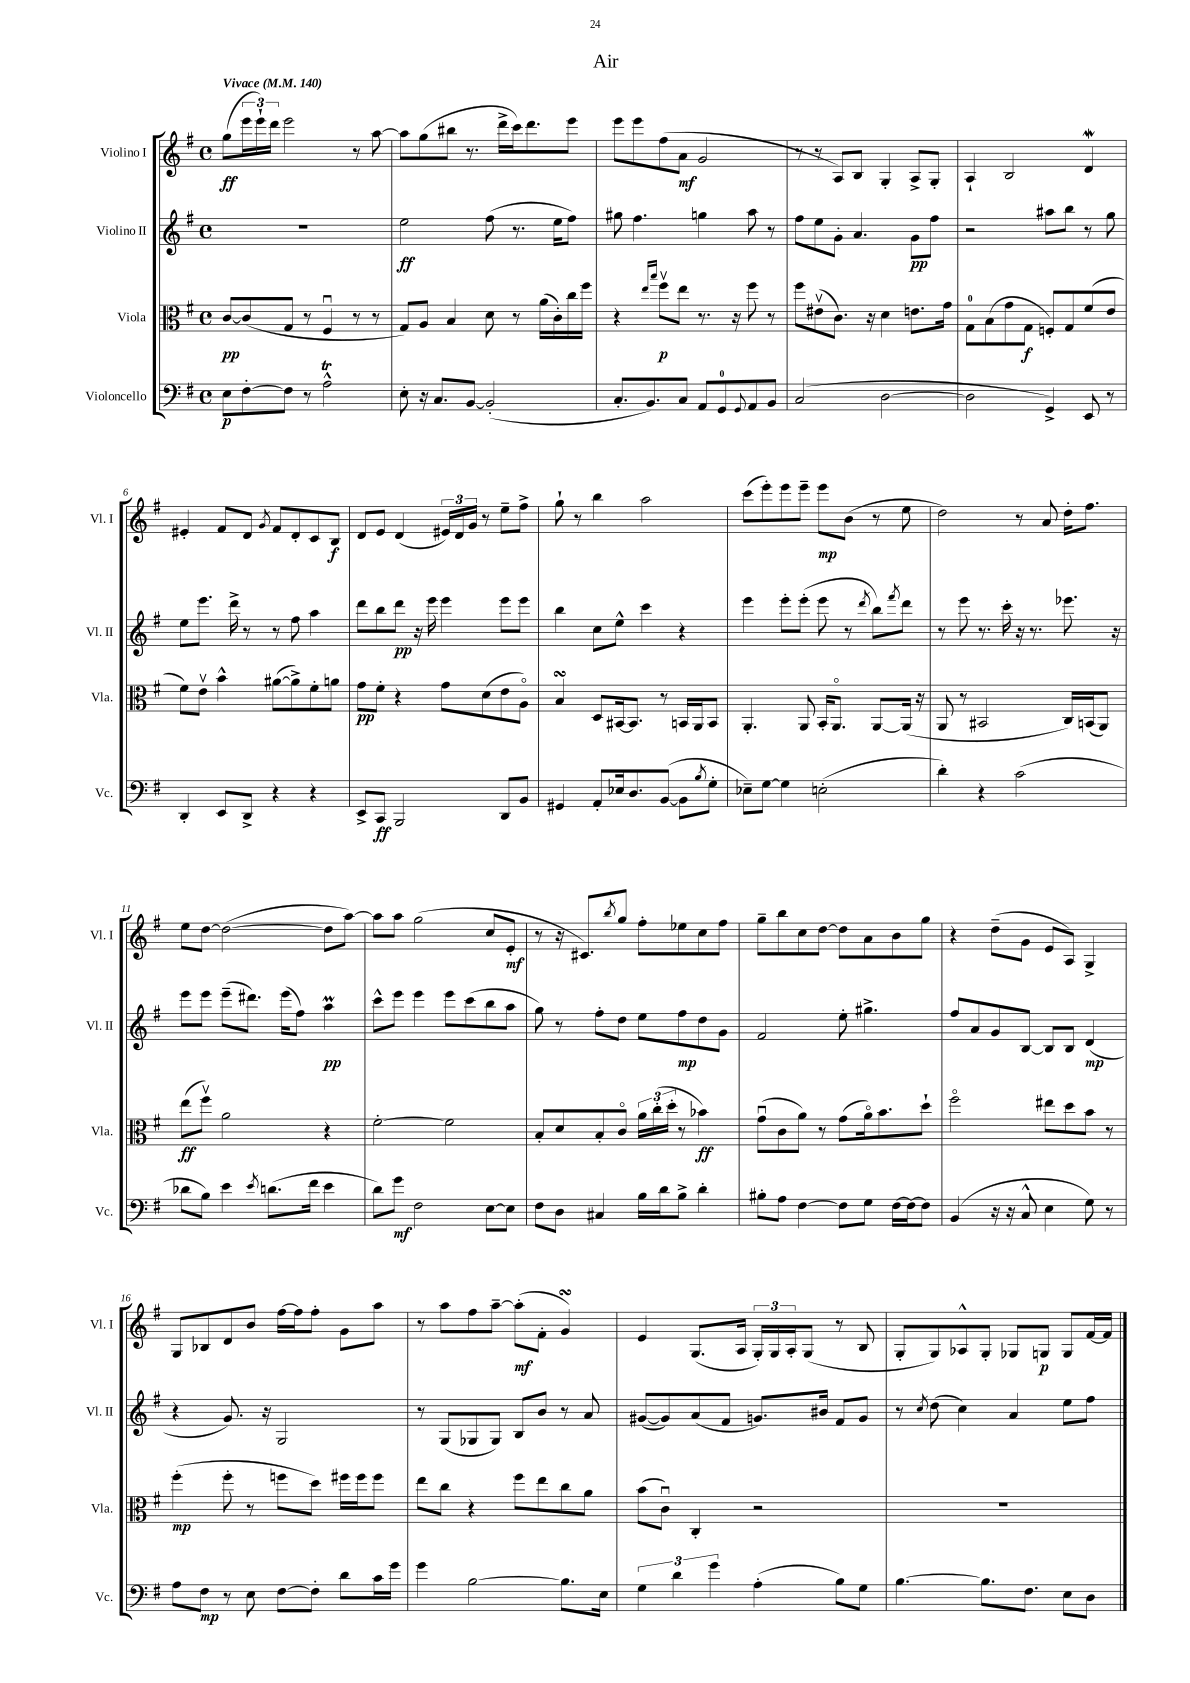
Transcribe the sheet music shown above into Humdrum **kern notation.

**kern	**kern	**kern	**kern
*staff4	*staff3	*staff2	*staff1
*clefF4	*clefC3	*clefG2	*clefG2
*k[f#]	*k[f#]	*k[f#]	*k[f#]
*M4/4	*M4/4	*M4/4	*M4/4
*met(c)	*met(c)	*met(c)	*met(c)
*MM140	*MM140	*MM140	*MM140
8E\L	[8c/L	1r	(8gg\L
[8F#'\	(8c/]	.	24eee\L
.	.	.	24eee`\)
.	.	.	24ddd\JJ
8F#\]J	8G/J	.	2eee\
8r	8r	.	.
2A^^\	4F#u/	.	.
.	8r	.	8r
.	8r	.	[8aa\
=	=	=	=
8E'\	8G/L)	2ee\	8aa\]L
16r	8A/J	.	(8gg\
8.C/L	.	.	.
.	4B/	.	8bb#\J
[8BB/J	.	.	8.r
(2BB'/]	8d\	(8ff#\	.
.	.	.	16ddd^\LL
.	8r	8.r	16ccc\J)
.	.	.	8.ddd\
.	(16a\LL	.	.
.	16c'\)	16ee\LK	.
.	16cc\	8ff#\J)	8eee\J
.	16ff#\JJ	.	.
=	=	=	=
8.C'/L	4r	8gg#\	8eee\L
.	.	4.ff#\	8eee\
8.BB/)	.	.	.
.	16qqee/LL	.	.
.	16qqbb/JJ	.	.
.	8ff#v\L	.	(8ff#\
8C/J	8ee\J	.	8a\J
8AA/L	8.r	4gg\	2g/
8GG/	.	.	.
.	16r	.	.
8qqGG/	.	.	.
8AA/	8ff#\	8aa\	.
8BB/J	8r	8r	.
=	=	=	=
(2C/	8ff#\L	8ff#\L	8r
.	(8e#v\	8ee\	8r
.	8.c\J)	8g'\J	8A/L)
.	.	4.a/	8B/J
.	16r	.	.
[2D\	4d\	.	4G'/
.	8.e\L	8g\L	8A^/L
.	.	8ff#\J	8G'/J
.	16g\Jk	.	.
=	=	=	=
2D\]	8G\L	2r	4A`/
.	(8B\	.	.
.	8g\	.	2B/
.	8G\J	.	.
4GG^/)	8F'/L)	8aa#\L	.
.	8G/	8bb\J	.
8EE/	(8f#/	8r	4d/
8r	8e/J	8gg\	.
=	=	=	=
4DD'/	8f#\L)	8ee\L	4e#'/
.	8ev\J	8.eee\J	.
8EE/L	4b^^\	.	8f#/L
.	.	16ddd^\	.
8DD^/J	.	8r	8d/J
.	.	.	8qg/
4r	([8a#\L	8r	8f#/L
.	8a#^\])	8ff#\	8d'/
4r	8f#'\	4aa\	8c/
.	8a\J	.	8B/J
=	=	=	=
8EE^/L	8g\L	8ddd\L	8d/L
8CC/J	8f#'\J	8bb\	8e/J
2BBB/	4r	8ddd\J	(4d/
.	.	16r	.
.	.	16eee\	.
.	8g\L	4eee\	24e#/LL)
.	.	.	24d/
.	.	.	24g/JJ
.	(8d\	.	8r
8DD/L	8e\	8eee\L	8ee~\L
8BB/J	8Ao\J)	8eee\J	8ff#^\J
=	=	=	=
4GG#/	4B/	4bb\	8gg`\
.	.	.	8r
8AA'/L	8D/L	8cc\L	4bb\
16E-/k	[16BB#/k	8ee^^\J	.
8.D/	8.BB#/]J	.	.
.	.	4ccc\	2aa\
([8BB/J	8r	.	.
8BB\]L	16BB/LL	4r	.
.	16AA/J	.	.
8qB/	.	.	.
8G'\J	8BB/J	.	.
=	=	=	=
8E-~\L)	4.AA'/	4eee\	(8ccc\L
[8G\J	.	.	8eee'\)
4G\]	.	8eee'\L	8eee\
.	8AA/	(8eee'\J	8eee~\J
(2E'\	16BB'/LK	8eee\	8eee\L
.	8.AAo/J	.	.
.	.	8r	(8b\J
.	.	8qddd/	.
.	[8AA/L	8bb\L)	8r
.	.	8qfff#/	.
.	(16AA/]Jk	8ddd\J	8ee\
.	16r	.	.
=	=	=	=
4d'\)	8AA/	8r	2dd\)
.	8r	8eee\	.
4r	2BB#/	8.r	.
.	.	16ccc'\	.
(2c\	.	16r	8r
.	.	8.r	.
.	.	.	8a/
.	16C/LL)	8.eee-\	16dd'\LK
.	(16BB/J	.	8.ff#\J
.	8AA/J)	.	.
.	.	16r	.
=	=	=	=
8d-\L	(8ee\L	8eee\L	8ee\L
8B\J)	8ff#v\J)	8eee\J	[8dd\J
4e\	2a\	(8eee~\L	(2dd\_
.	.	8.ddd#\J)	.
8qe/	.	.	.
(8.d\L	.	.	.
.	.	(16eee\LK	.
.	.	8ff#\J)	.
16f#\Jk	.	.	.
4e\	4r	4aa\	8dd\]L
.	.	.	[8aa\J)
=	=	=	=
8d\L)	[2f#'\	8ccc^^\L	8aa\]L
8g\J	.	8eee\J	8aa\J
2F#\	.	4eee\	(2gg\
.	2f#\]	8eee\L	.
.	.	(8ccc\	.
[8E\L	.	8bb\	8cc/L
8E\]J	.	8aa\J	8e'/J
=	=	=	=
8F#\L	8B'/L	8gg\)	8r
8D\J	8d/	8r	16r
.	.	.	8.c#/L)
4C#/	8B'/	8ff#'\L	.
.	.	.	8qbb/
.	8co/J	8dd\J	8gg/J
16B\LL	24a\LL	8ee\L	8ff#'\L
.	(24cc'\	.	.
16d\J	.	.	.
.	24dd'\JJ	.	.
8B^\J	8r	8ff#\	8ee-\
4d'\	4b-\)	8dd\	8cc\
.	.	8g\J	8ff#\J
=	=	=	=
8B#'\L	(8gu\L	2f#/	8gg~\L
8A\J	8c\	.	8bb\
[4F#\	8a\J)	.	8cc\
.	8r	.	[8dd\J
8F#\]L	(8g\L	8ee'\	8dd\]L
8G\J	16ao\k)	4.gg#^\	8a\
.	8.b\	.	.
[16F#\LL	.	.	8b\
16F#\_J	.	.	.
8F#\]J	8dd`\J	.	8gg\J
=	=	=	=
(4BB/	2ff#o\	8ff#/L	4r
.	.	8a/	.
16r	.	8g/	(8dd~\L
16r	.	.	.
8C^^/	.	[8B/J	8g\J
4E\	8ee#\L	8B/]L	8e/L
.	8dd\	8B/J	8A/J)
8G\)	8b\J	(4d/	4G^/
8r	8r	.	.
=	=	=	=
8A\L	(4ff#'\	4r	8G/L
8F#\J	.	.	8B-/
8r	8ff#'\	8.g/)	8d/
8E\	8r	.	8b/J
.	.	16r	.
[8F#\L	8ff\L	2G/	[16ff#\LL
.	.	.	16ff#\]J
8F#'\]J	8dd\J)	.	8ff#'\J
8d\L	16ff#\LL	.	8g\L
.	16ff#\J	.	.
16c\L	8ff#\J	.	8aa\J
16g\JJ	.	.	.
=	=	=	=
4g\	8ee\L	8r	8r
.	8cc\J	(8G/L	8aa\L
[2B\	4r	8G-/	8ff#\
.	.	8G-/J)	[8aa~\J
.	8ff#\L	8B/L	(8aa'\]L
.	8ee\	8b/J	8f#'\J
8.B\]L	8cc\	8r	4g/)
.	8a\J	8a/	.
16E\Jk	.	.	.
=	=	=	=
6G\	(8b\L	([8g#/L	4e/
.	8cu\J)	8g#/])	.
6d\	.	.	.
.	4C'/	(8a/	(8.G/L
6g\	.	.	.
.	.	8f#/J	.
.	.	.	16A/Jk
(4A'\	2r	8.g/L)	24G'/LL)
.	.	.	24G/
.	.	.	24A'/J
.	.	.	(8G/J
.	.	16b#/Jk	.
8B\L)	.	8f#/L	8r
8G\J	.	8g/J	8B/
=	=	=	=
[4.B\	1r	8r	8G'/L
.	.	8qcc/	.
.	.	(8dd\	8G/)
.	.	4cc\)	8A-^^/
8.B\]L	.	.	8G'/J
.	.	4a/	8G-/L
8.F#\J	.	.	.
.	.	.	8G/J
8E\L	.	8ee\L	8G/L
8D\J	.	8ff#\J	[16f#/L
.	.	.	16f#/]JJ
==	==	==	==
*-	*-	*-	*-
